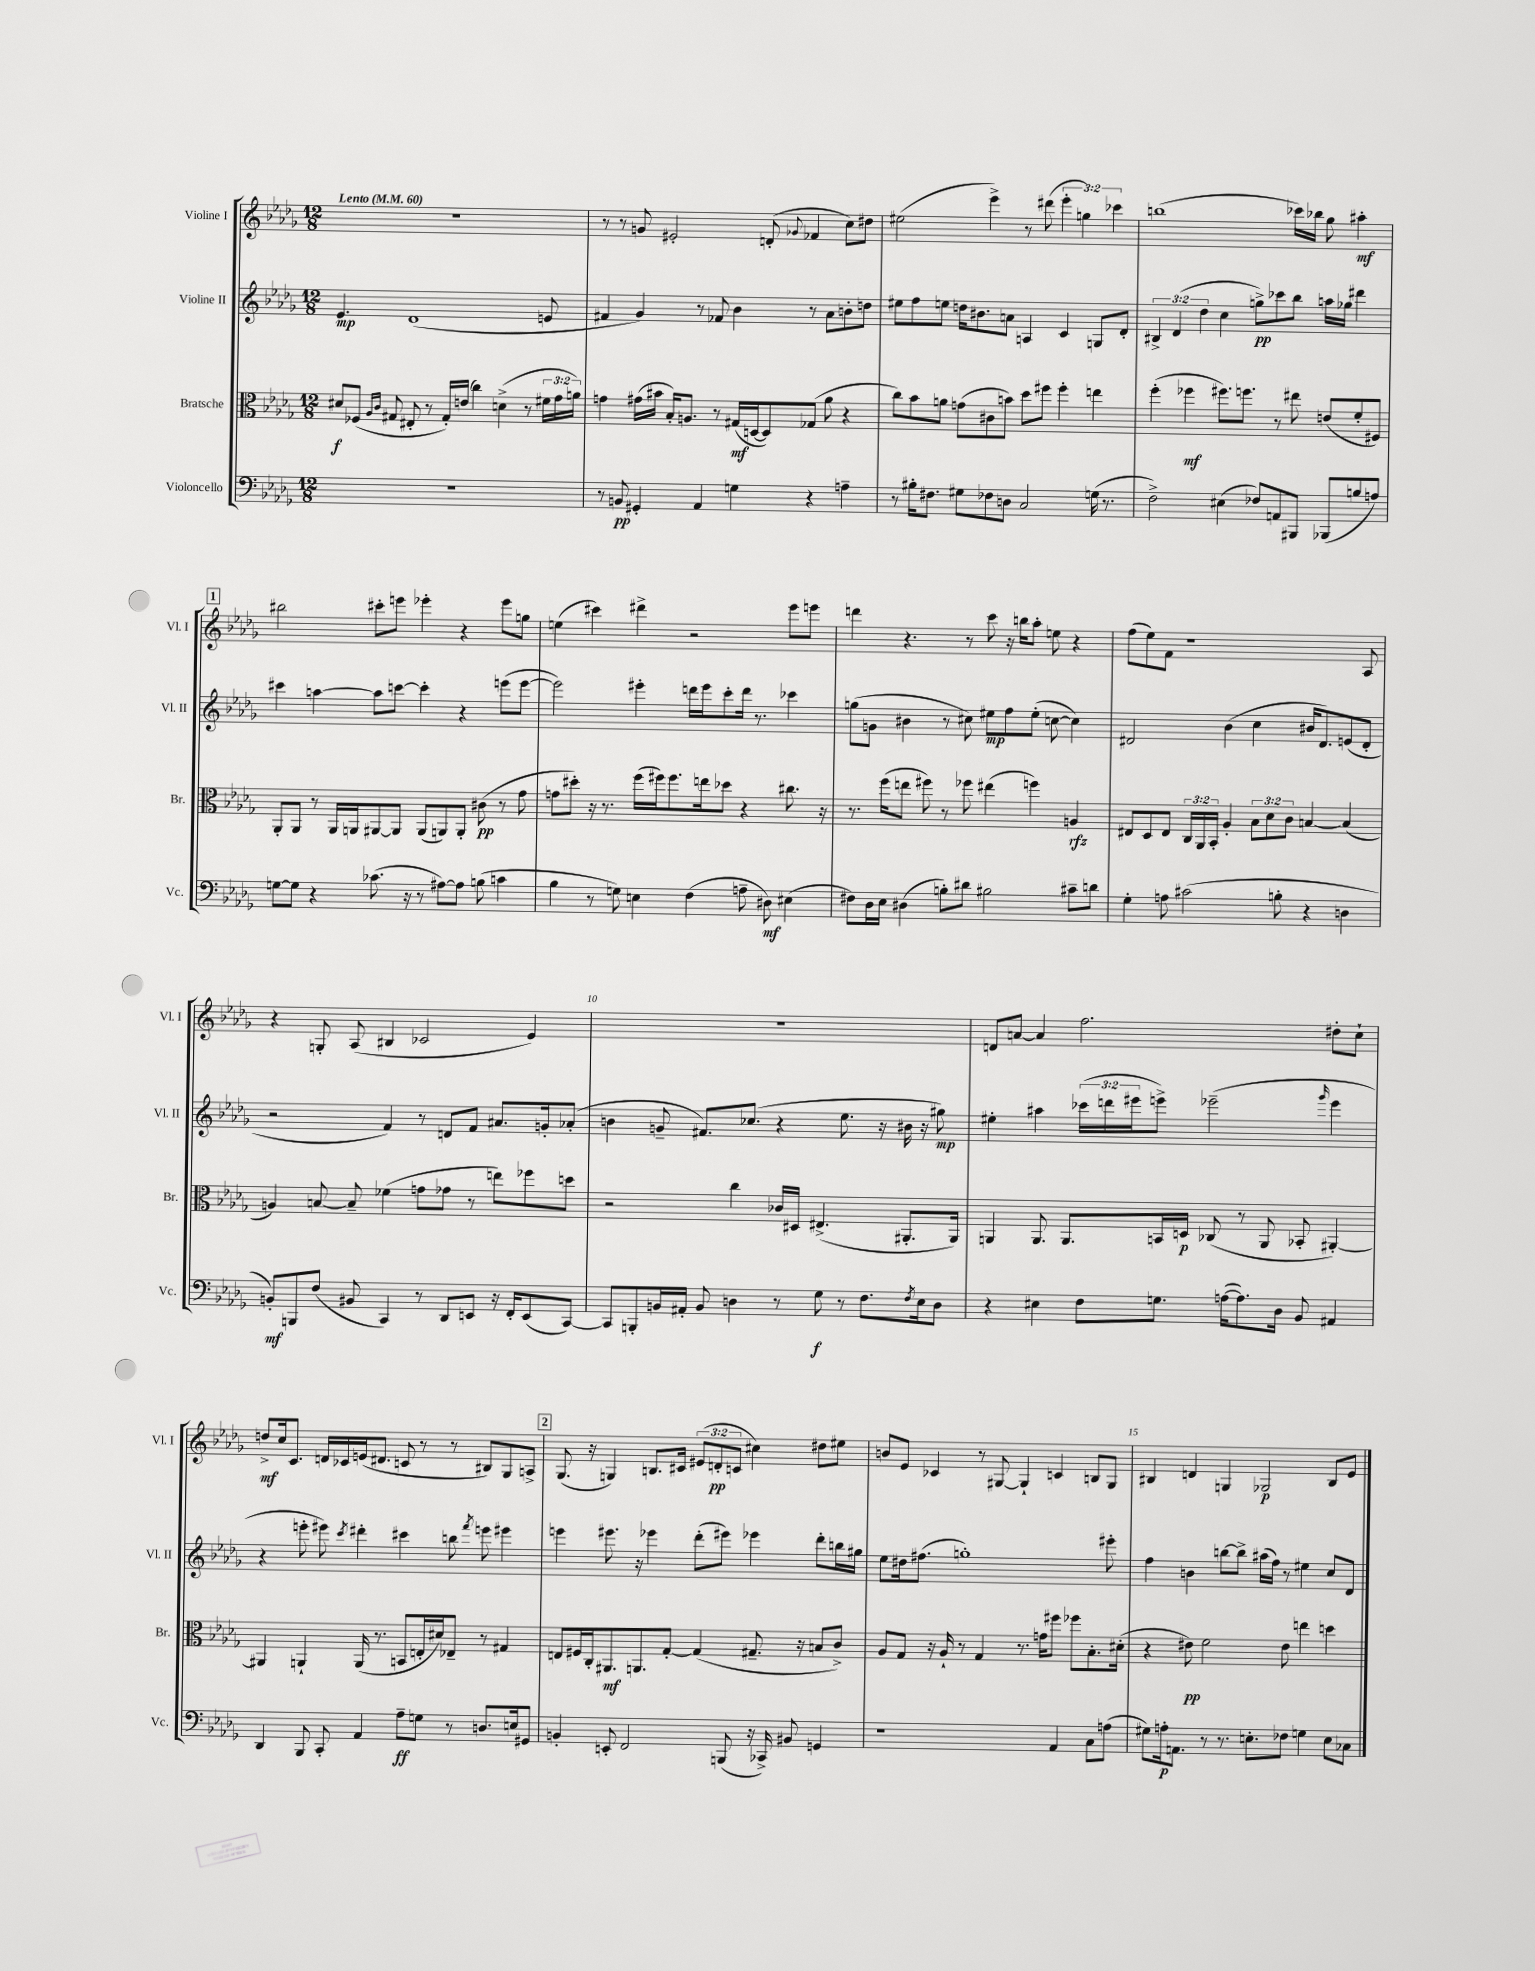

**kern	**dynam	**kern	**dynam	**kern	**dynam	**kern	**dynam
*part4	*part4	*part3	*part3	*part2	*part2	*part1	*part1
*staff4	*staff4	*staff3	*staff3	*staff2	*staff2	*staff1	*staff1
*I"Violoncello	*	*I"Bratsche	*	*I"Violine II	*	*I"Violine I	*
*I'Vc.	*	*I'Br.	*	*I'Vl. II	*	*I'Vl. I	*
*clefF4	*	*clefC3	*	*clefG2	*	*clefG2	*
*k[b-e-a-d-g-]	*	*k[b-e-a-d-g-]	*	*k[b-e-a-d-g-]	*	*k[b-e-a-d-g-]	*
*M12/8	*	*M12/8	*	*M12/8	*	*M12/8	*
*MM60	*	*MM60	*	*MM60	*	*MM60	*
=1	=1	=1	=1	=1	=1	=1	=1
!	!	!	!	!	!	!LO:TX:a:B:t=Lento	!
1.r	.	8d#X/L	f	4.e-/	mp	1.r	.
.	.	(8F-X/J	.	.	.	.	.
.	.	16qqA-/LL	.	.	.	.	.
.	.	16qqc/JJ	.	.	.	.	.
.	.	8G#X/	.	.	.	.	.
.	.	8E#X'/	.	(1d-	.	.	.
.	.	8r	.	.	.	.	.
.	.	16G#'/LL)	.	.	.	.	.
.	.	(16en/JJ	.	.	.	.	.
.	.	4cc\)	.	.	.	.	.
.	.	(4dn^\	.	.	.	.	.
.	.	8r	.	.	.	.	.
.	.	24f#X\LL	.	8en/	.	.	.
.	.	24g-\	.	.	.	.	.
.	.	24an\JJ)	.	.	.	.	.
=2	=2	=2	=2	=2	=2	=2	=2
8r	.	4gn\	.	4f#X/	.	8r	.
8BBn/	pp	.	.	.	.	8r	.
4GG#X'/	.	(16g#X\LL	.	4g-/)	.	8gn/	.
.	.	16b#X\JJ	.	.	.	.	.
.	.	16B-'/KL)	.	.	.	2e#X'/	.
.	.	8.An/J	.	.	.	.	.
4AA-/	.	.	.	8r	.	.	.
.	.	8r	.	8f-X/	.	.	.
4Gn\	.	(16G#X/LL	mf	4b-\	.	.	.
.	.	[16Dn/J	.	.	.	.	.
.	.	8D/])	.	.	.	(8dn'/	.
.	.	.	.	.	.	8qqg-X/	.
4r	.	(8G-X/J	.	8r	.	4f-X/	.
.	.	8a-\	.	8a-\L	.	.	.
4An~\	.	4r	.	8bn'\	.	8cc\L)	.
.	.	.	.	8ddn\J	.	8dd#X\J	.
=3	=3	=3	=3	=3	=3	=3	=3
8r	.	8cc\L)	.	8ee#X\L	.	(2ee#X\	.
16B#X'\KL	.	8b-\	.	8ff\	.	.	.
8.F#X\J	.	.	.	.	.	.	.
.	.	8an\J	.	8een\J	.	.	.
8G#X\L	.	(8gn\L	.	16ddn\KL	.	.	.
.	.	.	.	8.b#X\	.	.	.
8F-X\	.	8c#X\	.	.	.	4eee-^\)	.
8Dn\J	.	8bn\J)	.	8an\J	.	.	.
2C/	.	8dd-\L	.	4An/	.	8r	.
.	.	8ff#X\J	.	.	.	(8ddd#X\	.
.	.	4ff#'\	.	4c/	.	6eee-'\	.
.	.	.	.	.	.	6ggn\)	.
(16Gn\	.	4een\	.	8Gn/L	.	.	.
8.r	.	.	.	.	.	.	.
.	.	.	.	.	.	6ccc-X\	.
.	.	.	.	8d-'/J	.	.	.
=4	=4	=4	=4	=4	=4	=4	=4
2F^\)	.	(4ff'\	.	6B#X^/	.	(1bbn	.
.	.	.	.	(6d-/	.	.	.
.	.	4ff-X\	mf	.	.	.	.
.	.	.	.	6dd-\	.	.	.
(4E#X\	.	8.ff#X\L)	.	4cc\	.	.	.
.	.	8.ffn\J	.	.	.	.	.
8F-X/L)	.	.	.	8ggn^\L)	pp	.	.
8AAn/	.	8r	.	8ccc-X\	.	.	.
8BBB#X/J	.	8ee#X\	.	8bb-\J	.	16ccc-X\LL)	.
.	.	.	.	.	.	16bb-X\JJ	.
(8BBB-X/L	.	(8en/L	.	16aan\LL	.	8gg-\	.
.	.	.	.	16gg-X\JJ	.	.	.
8Bn/	.	8f'/	.	4ddd#X\	.	4aa#X'\	mf
8An/J)	.	8F#X/J)	.	.	.	.	.
!!LO:LB:g=z
!!LO:REH:place=s1:t=1
=5	=5	=5	=5	=5	=5	=5	=5
[8Gn\L	.	8AA-'/L	.	4ccc#X\	.	2bb#X\	.
8G\J]	.	8AA-/J	.	.	.	.	.
4r	.	8r	.	[4aan\	.	.	.
.	.	16AA-/LL	.	.	.	.	.
.	.	16AAn/J	.	.	.	.	.
(8.c-X\	.	[8AA#X/	.	8aa\L]	.	8ccc#X'\L	.
.	.	8AA#/J]	.	[8cccn\J	.	8eeen\J	.
16r	.	.	.	.	.	.	.
8r	.	(8AA#/L	.	4ccc'\]	.	4eee-X'\	.
[8A#X\L)	.	8AAn/)	.	.	.	.	.
8A#\J]	.	8AA'/J	.	4r	.	4r	.
(8Bn\	.	(8c#X\	pp	.	.	.	.
4cn\	.	8r	.	(8eeen\L	.	8eee-\L	.
.	.	8g-\	.	[8eee\J	.	8ggn\J	.
=6	=6	=6	=6	=6	=6	=6	=6
4B-\	.	8gn\L	.	2eee\])	.	(4een\	.
.	.	8dd#X'\J)	.	.	.	.	.
8r	.	16r	.	.	.	4ccc#X\)	.
.	.	8.r	.	.	.	.	.
8Gn\)	.	.	.	.	.	.	.
4En\	.	(16ff\LL	.	4eee#X'\	.	4ddd#X^\	.
.	.	16ff#X\J)	.	.	.	.	.
.	.	8.ff#\	.	.	.	.	.
(4F\	.	.	.	16dddn\LL	.	2r	.
.	.	16een\k	.	16eee#\J	.	.	.
.	.	8dd-X\J	.	8ccc'\	.	.	.
8An~\	.	4r	.	16ddd\Jk	.	.	.
.	.	.	.	8.r	.	.	.
8D#X\)	mf	.	.	.	.	.	.
(4E#X\	.	8.cc#X\	.	4ccc-X\	.	8eee-\L	.
.	.	.	.	.	.	8eeen\J	.
.	.	16r	.	.	.	.	.
=7	=7	=7	=7	=7	=7	=7	=7
8F#X\L)	.	8.r	.	(8ggn\L	.	4dddn\	.
16D-\L	.	.	.	8gn\J	.	.	.
16E-\JJ	.	(16ff\KL	.	.	.	.	.
(4D#X\	.	8een\J	.	4b#X\	.	4.r	.
.	.	8ff#X\)	.	.	.	.	.
8Bn'\L)	.	8r	.	8r	.	.	.
8d#X\J	.	8ff-X\	.	8cc#X\)	.	8r	.
2B#X\	.	(4ee#X\	.	8ee#X\L	mp	8ccc\	.
.	.	.	.	8ff\	.	16r	.
.	.	.	.	.	.	16bbn\KL	.
.	.	4ffn\)	.	(8ee#'\J	.	8aa-'\J	.
.	.	.	.	[8ccn\	.	8een\	.
8c#X~\L	.	4An/	rfz	4cc\])	.	4r	.
8dn\J	.	.	.	.	.	.	.
=8	=8	=8	=8	=8	=8	=8	=8
4G-'\	.	8E#X/L	.	2d#X/	.	(8ff\L	.
.	.	8D-/	.	.	.	8ee-\)	.
8An\	.	8E#/J	.	.	.	8f\J	.
(2c#X\	.	24C/LL	.	.	.	1r	.
.	.	24AA-/	.	.	.	.	.
.	.	24BB-'/JJ	.	.	.	.	.
.	.	4A-'/	.	(4b-\	.	.	.
.	.	12B-\L	.	4cc\	.	.	.
.	.	12d-\	.	.	.	.	.
8Bn'\	.	.	.	.	.	.	.
.	.	12c\J	.	.	.	.	.
4r	.	[4Bn/	.	16b#X/KL	.	.	.
.	.	.	.	8.d#/)	.	.	.
4Dn\	.	(4B/]	.	(8en/	.	.	.
.	.	.	.	8d#'/J	.	8A-/	.
!!LO:LB:g=z
=9	=9	=9	=9	=9	=9	=9	=9
8BBn'/L)	mf	4An/)	.	2r	.	4r	.
8BBBn/	.	.	.	.	.	.	.
(8F/J	.	[8Bn/	.	.	.	8Gn'/	.
8BB#X/	.	8B~/]	.	.	.	(8A-/	.
4CC/)	.	(4f-X\	.	4f/)	.	4B#X/	.
8r	.	8gn\L	.	8r	.	2c-X/	.
8DD-/L	.	8g-X\J	.	8dn/L	.	.	.
8EEn/J	.	8r	.	8f/J	.	.	.
16r	.	8een\L)	.	8.a#X/L	.	.	.
16FF'/KL	.	.	.	.	.	.	.
(8EE/	.	8ff-X\	.	.	.	4e-/)	.
.	.	.	.	16gn'/k	.	.	.
[8CC/J)	.	8ddn\J	.	(8a-X'/J	.	.	.
=10	=10	=10	=10	=10	=10	=10	=10
8CC/L]	.	2r	.	4bn\	.	1.r	.
8BBBn'/	.	.	.	.	.	.	.
16BBn/L	.	.	.	8gn~/	.	.	.
16AA#X'/JJ	.	.	.	.	.	.	.
8BB/	.	.	.	8.f#X/L)	.	.	.
4Dn\	.	4cc\	.	.	.	.	.
.	.	.	.	(8.cc-X/J	.	.	.
8r	.	16c-X/LL	.	4r	.	.	.
.	.	16D#X/JJ	.	.	.	.	.
8G-\	f	(4.E#X^/	.	.	.	.	.
8r	.	.	.	8.ee-\	.	.	.
8.F\L	.	.	.	.	.	.	.
.	.	.	.	16r	.	.	.
.	.	8.AA#X'/L	.	16b#X\	.	.	.
8qF/	.	.	.	.	.	.	.
16E-\k	.	.	.	16r	.	.	.
8D\J	.	.	.	8gg#X\)	mp	.	.
.	.	16AA#/Jk)	.	.	.	.	.
=11	=11	=11	=11	=11	=11	=11	=11
4r	.	4AAn/	.	4ee#X'\	.	8dn/L	.
.	.	.	.	.	.	[8an/J	.
4E#X\	.	8.AA/	.	4aa#X\	.	4a/]	.
.	.	8.AA/L	.	.	.	.	.
8F\L	.	.	.	(24ccc-X\LL	.	2.ff\	.
.	.	.	.	24dddn\	.	.	.
.	.	.	.	24eee#X\J	.	.	.
8.Gn\J	.	16BBn/L	.	8eeen^\J)	.	.	.
.	.	16Dn/JJ	p	.	.	.	.
.	.	(8C-X/	.	(2eee-X~\	.	.	.
([16An\KL	.	.	.	.	.	.	.
8.A\])	.	8r	.	.	.	.	.
.	.	8AA/	.	.	.	.	.
16D-\Jk	.	.	.	.	.	.	.
8BB-/	.	8BB-X'/	.	.	.	.	.
.	.	.	.	16qqggg-/	.	.	.
4AA#X/	.	[4AA#X'/)	.	4eee-\	.	8dd#X'\L	.
.	.	.	.	.	.	8cc`\J	.
!!LO:LB:g=z
=12	=12	=12	=12	=12	=12	=12	=12
4DD-/	.	4AA#X/]	.	4r	.	8ddn^/L	mf
.	.	.	.	.	.	16cc/k	.
.	.	.	.	.	.	8.c/J	.
8BBB-/	.	4AAn`/	.	8eeen'\	.	.	.
8CC'/	.	.	.	8eee#X\)	.	16dn/LL	.
.	.	.	.	.	.	16c-X/	.
.	.	.	.	8qccc/	.	.	.
4AA-/	.	(16AA/	.	4ddd#X'\	.	(16en/J	.
.	.	8.r	.	.	.	8.d#X/J	.
8A-~\L	ff	8BBn/L	.	4ccc#X\	.	8cn/	.
8Gn\J	.	16En'/L	.	.	.	8r	.
.	.	16d#X/J)	.	.	.	.	.
8r	.	8E-X~/J	.	8bbn\	.	8r	.
.	.	.	.	8qfff/	.	.	.
8.Dn/L	.	8r	.	8eeen\	.	8B#X/L)	.
.	.	4G#X/	.	4eee#X\	.	8G-/	.
16En/k	.	.	.	.	.	.	.
8GG#X/J	.	.	.	.	.	8An^/J	.
!!LO:REH:place=s1:t=2
=13	=13	=13	=13	=13	=13	=13	=13
4BBn'/	.	8En/L	.	4eeen\	.	(8.G-/	.
.	.	16F#X/L	.	.	.	.	.
.	.	16C'/J	.	.	.	16r	.
8EEn'/	.	8.AA#X/	mf	8.eee#X\	.	4Gn/)	.
2FF/	.	.	.	.	.	.	.
.	.	8.AAn/	.	16r	.	.	.
.	.	.	.	4eee-X\	.	8.Bn/L	.
.	.	[8G-'/J	.	.	.	.	.
.	.	.	.	.	.	16c#X/Jk	.
.	.	(4G-/]	.	(8ddd-'\L	.	(12e#X/L	.
.	.	.	.	.	.	12dn'/	pp
(8BBBn/	.	.	.	8eee#X\J)	.	.	.
.	.	.	.	.	.	12cn/J	.
16r	.	8.G#X~/	.	4eee-X\	.	4cc#X\)	.
16CC-X^/)	.	.	.	.	.	.	.
8BB#X/	.	.	.	.	.	.	.
.	.	16r	.	.	.	.	.
4GGn/	.	8Bn/L	.	8ddd-'\L	.	8dd#X\L	.
.	.	8c^/J)	.	16bbn\L	.	8ee#X\J	.
.	.	.	.	16gg#X\JJ	.	.	.
=14	=14	=14	=14	=14	=14	=14	=14
1r	.	8A-/L	.	8ee-\L	.	8bn/L	.
.	.	8G-/J	.	16dd#X\k	.	8e-/J	.
.	.	.	.	(8.ff#X\J	.	.	.
.	.	16r	.	.	.	4c-X/	.
.	.	16A-`/	.	.	.	.	.
.	.	8r	.	1ggn')	.	.	.
.	.	4G-/	.	.	.	8r	.
.	.	.	.	.	.	[8G#X/	.
.	.	8.r	.	.	.	4G#`/]	.
.	.	16gn\KL	.	.	.	.	.
4AA-/	.	8ff#X\J	.	.	.	4cn/	.
.	.	8ff-X\L	.	.	.	.	.
8C\L	.	8.B-'\	.	.	.	8Bn/L	.
(8An\J	.	.	.	8eee#X'\	.	8G#/J	.
.	.	(16d#X'\Jk	.	.	.	.	.
=15	=15	=15	=15	=15	=15	=15	=15
8G#X\L)	.	4r	.	4ff\	.	4B#X/	.
16An'\k	p	.	.	.	.	.	.
8.AAn\J	.	.	.	.	.	.	.
.	.	8e#X\)	pp	4bn\	.	4dn/	.
8r	.	2f\	.	.	.	.	.
8.r	.	.	.	[8bbn\L	.	4Gn/	.
.	.	.	.	8bb^\J]	.	.	.
8.En'\L	.	.	.	.	.	.	.
.	.	.	.	(16aa#X\LL	.	2G-X/	p
.	.	.	.	16ff\JJ)	.	.	.
8F-X\J	.	8e#\	.	8r	.	.	.
4Gn\	.	4een\	.	4ee#X\	.	.	.
8E\L	.	4ddn\	.	8cc/L	.	8B#/L	.
8C-X\J	.	.	.	8d-/J	.	8e-/J	.
==	==	==	==	==	==	==	==
*-	*-	*-	*-	*-	*-	*-	*-
